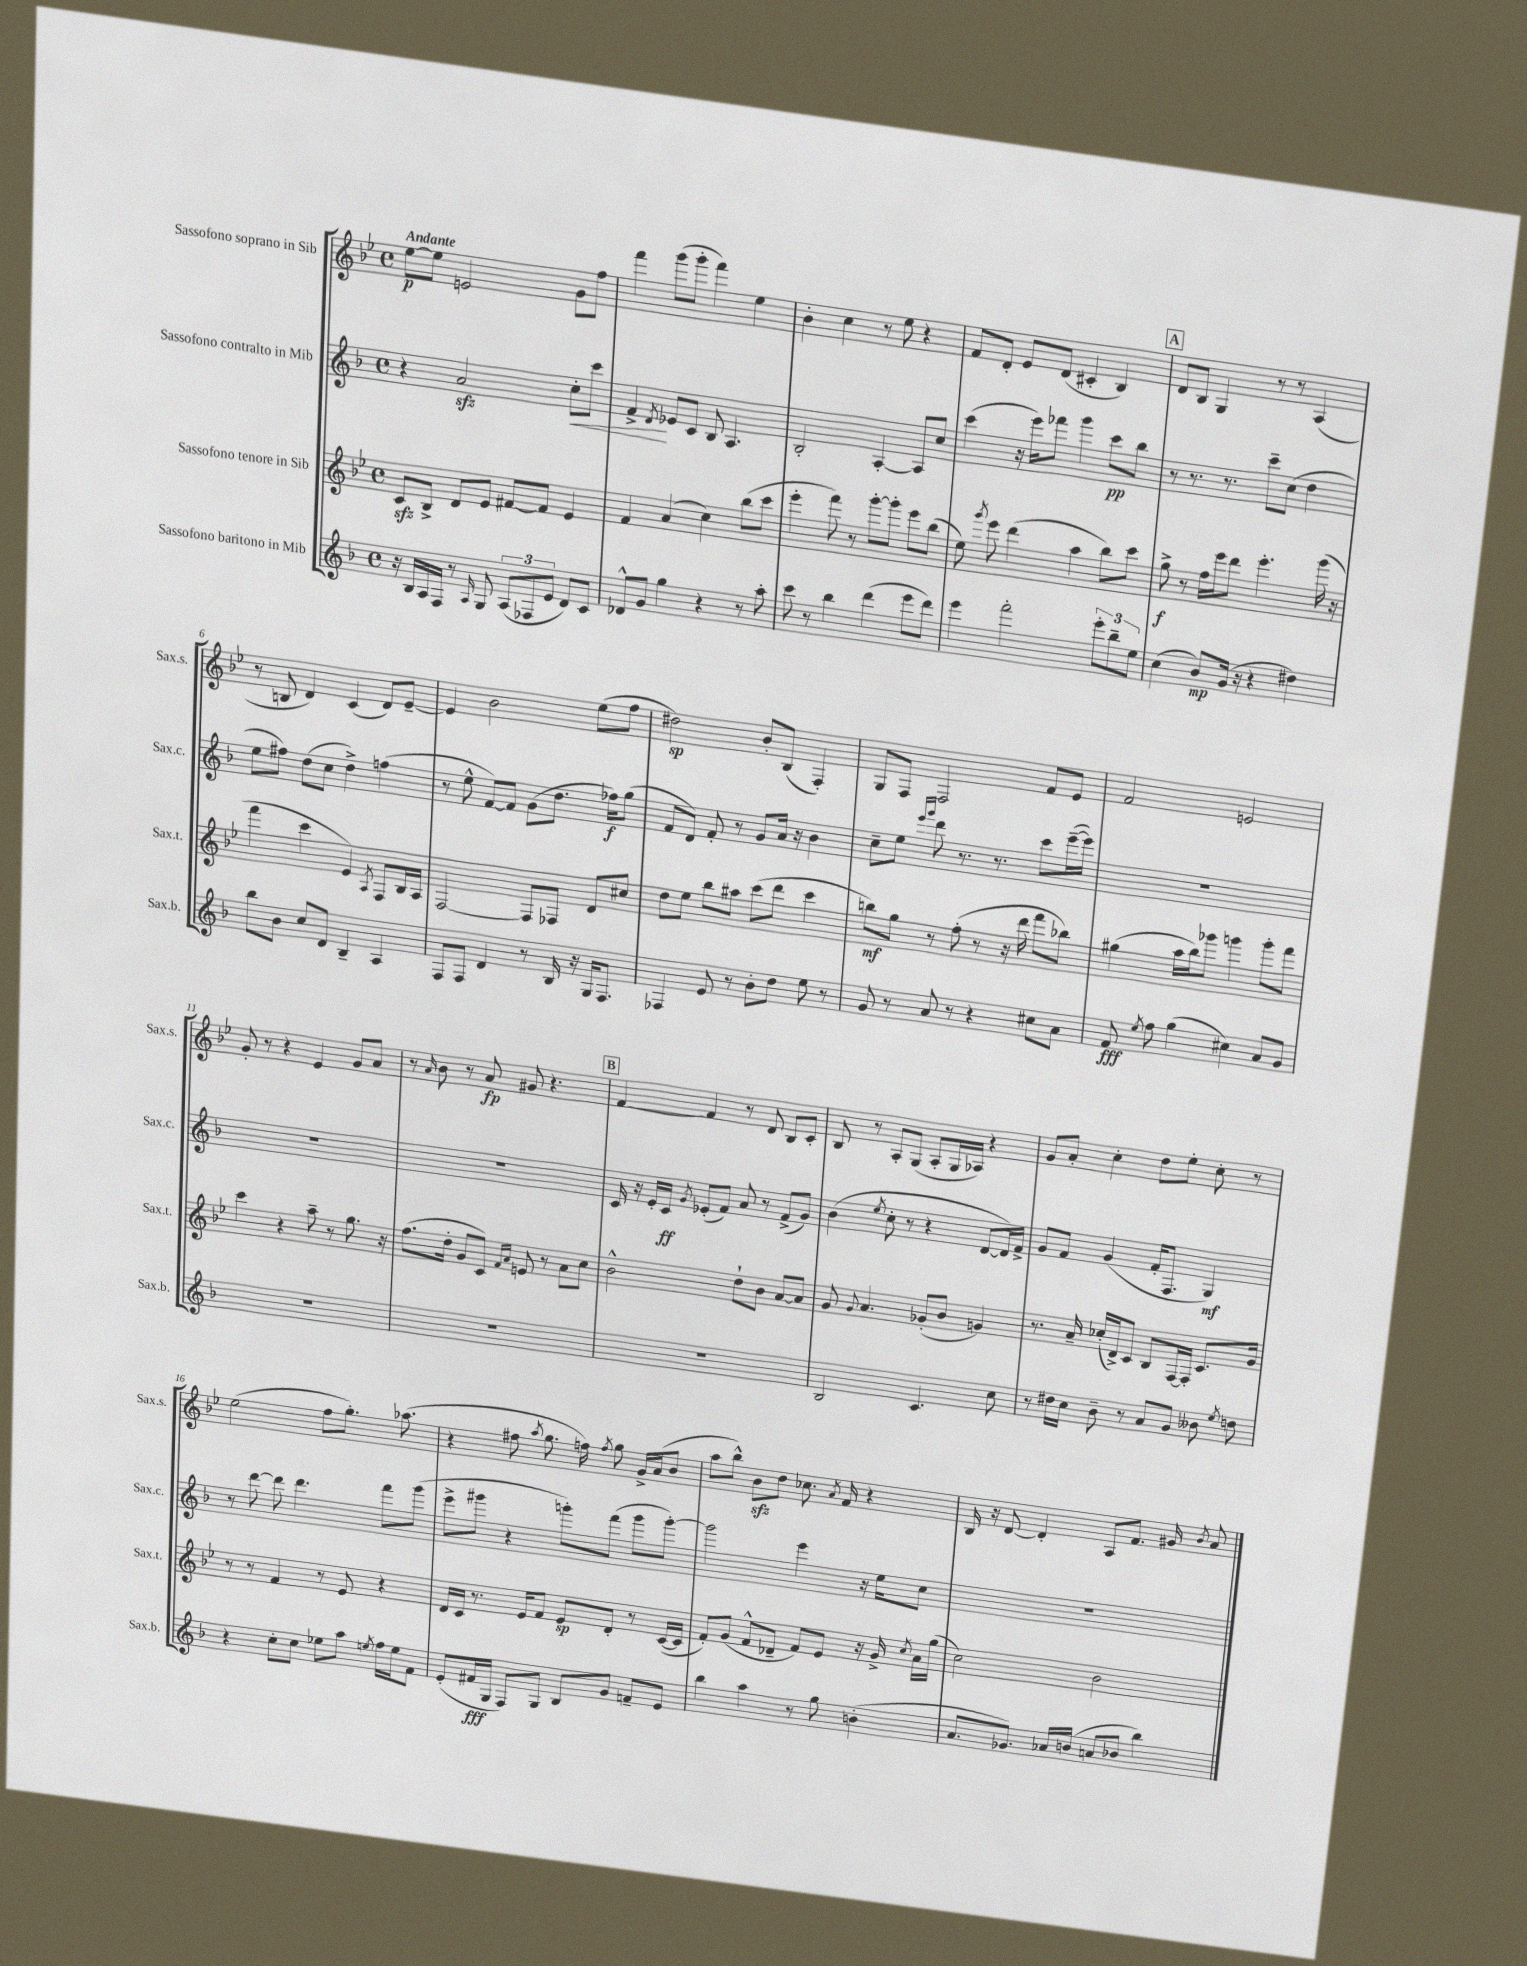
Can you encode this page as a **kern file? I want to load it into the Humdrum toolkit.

**kern	**dynam	**kern	**dynam	**kern	**dynam	**kern	**dynam
*part4	*part4	*part3	*part3	*part2	*part2	*part1	*part1
*staff4	*staff4	*staff3	*staff3	*staff2	*staff2	*staff1	*staff1
*I"Sassofono baritono in Mib	*	*I"Sassofono tenore in Sib	*	*I"Sassofono contralto in Mib	*	*I"Sassofono soprano in Sib	*
*I'Sax.b.	*	*I'Sax.t.	*	*I'Sax.c.	*	*I'Sax.s.	*
*clefG2	*	*clefG2	*	*clefG2	*	*clefG2	*
*k[b-]	*	*k[b-e-]	*	*k[b-]	*	*k[b-e-]	*
*M4/4	*	*M4/4	*	*M4/4	*	*M4/4	*
*met(c)	*	*met(c)	*	*met(c)	*	*met(c)	*
=1	=1	=1	=1	=1	=1	=1	=1
!	!	!	!	!	!	!LO:TX:a:B:t=Andante	!
16r	.	8czz/L	.	4r	.	[8ee-\L	p
16B-/LL	.	.	.	.	.	.	.
16A/	.	8B-^/J	.	.	.	8ee-\J]	.
16F/JJ	.	.	.	.	.	.	.
8r	.	8d/L	.	2azz/	.	2en/	.
16qqA/	.	.	.	.	.	.	.
8G/	.	8e-/J	.	.	.	.	.
(12A/L	.	[8f#X/L	.	.	.	.	.
12F-X/	.	.	.	.	.	.	.
.	.	8f#/J]	.	.	.	.	.
12e/J	.	.	.	.	.	.	.
!	!	!	!	!	!LO:HP:b	!	!
8d/L)	.	4e-/	.	8cc'\L	<	8g\L	.
8c/J	.	.	.	8ccc\J	.	8ff\J	.
=2	=2	=2	=2	=2	=2	=2	=2
8d-X^^/L	.	4f/	.	4f^/	.	4fff\	.
8g/J	.	.	.	.	.	.	.
.	.	.	.	8qd/	.	.	.
4gg\	.	(4a/	.	8e-X/L	[	(8ggg\L	.
.	.	.	.	8c/J	.	8ggg'\J	.
4r	.	4cc\)	.	8B-/	.	4fff\)	.
.	.	.	.	4.A/	.	.	.
8r	.	(8bb-\L	.	.	.	4ee-\	.
8aa'\	.	8ccc\J	.	.	.	.	.
=3	=3	=3	=3	=3	=3	=3	=3
8ccc\	.	4eee-'\	.	2B-'/	.	4b-'\	.
8r	.	.	.	.	.	.	.
4bb-\	.	8fff\)	.	.	.	4cc\	.
.	.	8r	.	.	.	.	.
(4ddd\	.	[8ggg'\L	.	[4A'/	.	8r	.
.	.	8ggg'\J]	.	.	.	8ee-\	.
8eee\L	.	8eee-\L	.	8A/L]	.	4r	.
8ddd\J)	.	(8bb-\J	.	8cc/J	.	.	.
=4	=4	=4	=4	=4	=4	=4	=4
4eee\	.	8ee-\)	.	(4ccc\	.	8f/L	.
.	.	8qggg/	.	.	.	.	.
.	.	8eee-\	.	.	.	8d'/J	.
2fff'\	.	(4ddd\	.	16r	.	8e-/L	.
.	.	.	.	16eee\KL)	.	.	.
.	.	.	.	8fff-X\J	.	(8d/J	.
.	.	4aa\	.	4ggg\	.	4c#X'/	.
12eee'\L	.	8bb-\L)	.	8ccc\L	pp	4B-/)	.
12bb-~\	.	.	.	.	.	.	.
.	.	8ccc\J	.	8bb-\J	.	.	.
12ee\J	.	.	.	.	.	.	.
!!LO:REH:place=s1:t=A
=5	=5	=5	=5	=5	=5	=5	=5
(4cc\	.	8gg^\	f	8r	.	8d/L	.
.	.	8r	.	8.r	.	8B-/J	.
8b-/L)	mp	16ff\LL	.	.	.	4G/	.
.	.	16eee-\J	.	8.r	.	.	.
(16g/Jk	.	8ddd\J	.	.	.	.	.
16r	.	.	.	.	.	.	.
4r	.	4.eee-'\	.	8ccc~\L	.	8r	.
.	.	.	.	(8cc\J	.	8r	.
4dd#X\)	.	.	.	4dd\	.	(4A/	.
.	.	(16ggg\	.	.	.	.	.
.	.	16r	.	.	.	.	.
!!LO:LB:g=z
=6	=6	=6	=6	=6	=6	=6	=6
8bb-\L	.	4fff\	.	8ee\L	.	8r	.
8b-\J	.	.	.	8ff#X\J)	.	8Bn/	.
8cc/L	.	4ccc\	.	(8dd\L	.	4d/)	.
8d/J	.	.	.	8cc\J	.	.	.
4B-~/	.	4e-/)	.	4dd^\)	.	(4c/	.
.	.	8qA/	.	.	.	.	.
4A/	.	8F/L	.	(4ffn\	.	8d/L)	.
.	.	16B-/L	.	.	.	[8e-~/J	.
.	.	16A/JJ	.	.	.	.	.
=7	=7	=7	=7	=7	=7	=7	=7
8F/L	.	[2F/	.	8r	.	4e-/]	.
8F/J	.	.	.	8ee^^\	.	.	.
4d/	.	.	.	[8f/L)	.	2b-\	.
.	.	.	.	8f/J]	.	.	.
8r	.	8F/L]	.	(8g\L	.	.	.
16B-/	.	8F-X/J	.	8.dd\J	.	.	.
16r	.	.	.	.	.	.	.
16G/KL	.	8d/L	.	.	.	(8ee-\L	.
8.F/J	.	.	.	16ff-X\KL)	f	.	.
.	.	8cc#X/J	.	(8gg\J	.	8ff\J	.
=8	=8	=8	=8	=8	=8	=8	=8
4F-X/	.	8dd\L	.	8f/L	.	2dd#X\)	sp
.	.	8ee-\J	.	8d/J)	.	.	.
8e/	.	8bb-\L	.	8f'/	.	.	.
8r	.	8aa#X\J	.	8r	.	.	.
8b-'\L	.	(8ccc\L	.	8g/L	.	8b-'/L	.
8dd\J	.	8ddd\J	.	16a/Jk	.	(8B-/J	.
.	.	.	.	16r	.	.	.
8ee\	.	4ccc\	.	4b-\	.	4F'/)	.
8r	.	.	.	.	.	.	.
=9	=9	=9	=9	=9	=9	=9	=9
8g/	.	8bbn\L)	mf	8cc~\L	.	8G/L	.
8r	.	8gg\J	.	8ee\J	.	8F/J	.
.	.	.	.	16qqeee/LL	.	.	.
.	.	.	.	16qqggg/JJ	.	.	.
8a/	.	8r	.	8ddd\	.	2F/	.
8r	.	(8ff'\	.	8.r	.	.	.
4r	.	8r	.	.	.	.	.
.	.	.	.	8.r	.	.	.
.	.	16r	.	.	.	.	.
.	.	16ddd\	.	.	.	.	.
8cc#X\L	.	8fff\L	.	8ccc\L	.	8f/L	.
8a\J	.	8bb-X\J)	.	([16eee~\L	.	8e-/J	.
.	.	.	.	16eee\JJ])	.	.	.
=10	=10	=10	=10	=10	=10	=10	=10
8f/	fff	(4gg#X\	.	1r	.	2f/	.
8qee/	.	.	.	.	.	.	.
8ff\	.	.	.	.	.	.	.
(4gg\	.	16aa\LL	.	.	.	.	.
.	.	16bb-\J)	.	.	.	.	.
.	.	8ggg-X\J	.	.	.	.	.
4cc#X\)	.	4gggn\	.	.	.	2en/	.
8a/L	.	8ggg'\L	.	.	.	.	.
8g/J	.	8fff\J	.	.	.	.	.
!!LO:LB:g=z
=11	=11	=11	=11	=11	=11	=11	=11
1r	.	4ccc\	.	1r	.	8g'/	.
.	.	.	.	.	.	8r	.
.	.	4r	.	.	.	4r	.
.	.	8aa~\	.	.	.	4e-/	.
.	.	8r	.	.	.	.	.
.	.	8.gg\	.	.	.	8g/L	.
.	.	.	.	.	.	8a/J	.
.	.	16r	.	.	.	.	.
=12	=12	=12	=12	=12	=12	=12	=12
1r	.	(8.ff\L	.	1r	.	8r	.
.	.	.	.	.	.	16qqa/	.
.	.	.	.	.	.	8b-\	.
.	.	16dd'\Jk	.	.	.	.	.
.	.	8g/L	.	.	.	8r	.
.	.	8c/J)	.	.	.	8a/	fp
.	.	16qqf/LL	.	.	.	.	.
.	.	16qqa/JJ	.	.	.	.	.
.	.	8en/	.	.	.	8g#X/	.
.	.	8r	.	.	.	4.r	.
.	.	8a\L	.	.	.	.	.
.	.	8cc\J	.	.	.	.	.
!!LO:REH:place=s1:t=B
=13	=13	=13	=13	=13	=13	=13	=13
1r	.	2b-^^\	.	16c/	.	[4f/	.
.	.	.	.	16r	.	.	.
.	.	.	.	16e'/LL	.	.	.
.	.	.	.	16c/JJ	ff	.	.
.	.	.	.	8qg/	.	.	.
.	.	.	.	(8e-X'/L	.	4f/]	.
.	.	.	.	8f/J)	.	.	.
.	.	8dd`\L	.	8a/	.	8r	.
.	.	8b-\J	.	8r	.	8d/	.
.	.	[8a/L	.	(8f^/L	.	8B-/L	.
.	.	8a/J]	.	8g/J)	.	8c'/J	.
=14	=14	=14	=14	=14	=14	=14	=14
2B-/	.	8g/	.	(4b-\	.	8B-/	.
.	.	8qqg/	.	.	.	.	.
.	.	4.a/	.	.	.	8r	.
.	.	.	.	8qee/	.	.	.
.	.	.	.	8cc'\	.	8A'/L	.
.	.	.	.	8r	.	(8G/J	.
4.c/	.	(8g-X'/L	.	4r	.	8A'/L	.
.	.	8b-/J	.	.	.	16G/L	.
.	.	.	.	.	.	16A-X/JJ)	.
.	.	4gn/)	.	[8d/L	.	4r	.
8cc\	.	.	.	16d/L])	.	.	.
.	.	.	.	16f^/JJ	.	.	.
=15	=15	=15	=15	=15	=15	=15	=15
8r	.	8.r	.	8g/L	.	8g/L	.
16dd#X\LL	.	.	.	8f/J	.	8a'/J	.
16cc\JJ	.	16a~/	.	.	.	.	.
8b-~\	.	(16cc-X'/LL	.	(4g/	.	4cc'\	.
.	.	16d^/J)	.	.	.	.	.
8r	.	8c/J	.	.	.	.	.
8a/L	.	8B-/L	.	16f'/KL	.	8dd\L	.
.	.	.	.	8.F/J	.	.	.
8g/J	.	[16F/L	.	.	.	8ee-'\J	.
.	.	16F'/JJ]	.	.	.	.	.
8b--X\	.	8.c/L	.	4G/)	mf	8cc'\	.
8qee/	.	.	.	.	.	.	.
8ddn\	.	.	.	.	.	8r	.
.	.	16g/Jk	.	.	.	.	.
!!LO:LB:g=z
=16	=16	=16	=16	=16	=16	=16	=16
4r	.	8r	.	8r	.	(2ee-\	.
.	.	8r	.	[8ddd\	.	.	.
8cc'\L	.	4f/	.	8ddd\]	.	.	.
8cc\J	.	.	.	4.ddd\	.	.	.
8ee-X\L	.	8r	.	.	.	8ff\L	.
8aa\J	.	8e-/	.	.	.	8.gg'\J)	.
8qeen/	.	.	.	.	.	.	.
16ff\LL	.	4r	.	8fff\L	.	.	.
16ee\J	.	.	.	.	.	(8.aa-X\	.
8f\J	.	.	.	(8ggg\J	.	.	.
=17	=17	=17	=17	=17	=17	=17	=17
(8e'/L	.	16d/LL	.	8eee^\L	.	4r	.
.	.	16c/JJ	.	.	.	.	.
16f#X/L	fff	8.r	.	8ggg#X\J	.	.	.
16G/JJ	.	.	.	.	.	.	.
8F/L)	.	.	.	4r	.	8ff#X\	.
.	.	16e-/KL	.	.	.	.	.
.	.	.	.	.	.	8qaa/	.
8G/J	.	8f/J	.	.	.	8.gg\	.
8B-/L	.	8e-/L	sp	8gggn'\L)	.	.	.
.	.	.	.	.	.	16ffn\)	.
.	.	.	.	.	.	8qff/	.
8g/J	.	8d'/J	.	(8fff\J	.	8gg\	.
8fn~/L	.	8r	.	8ggg\L	.	16g^/LL	.
.	.	.	.	.	.	(16a/J	.
8e/J	.	([16c/LL	.	[8ggg'\J)	.	8b-/J	.
.	.	16c/JJ]	.	.	.	.	.
=18	=18	=18	=18	=18	=18	=18	=18
4bb-\	.	8f'/L)	.	2ggg\]	.	8aa\L	.
.	.	(8g/J	.	.	.	8bb-^^\J)	.
4aa\	.	8f^^/L	.	.	.	8b-zz\L	.
.	.	8d-X~/J	.	.	.	8dd\J	.
8r	.	8f/L)	.	4eee\	.	8.cc-X\	.
8gg\	.	8e-/J	.	.	.	.	.
.	.	.	.	.	.	8qa/	.
.	.	.	.	.	.	16f/	.
(4bn'\	.	16r	.	16r	.	4r	.
.	.	16g^/	.	16ee\KL	.	.	.
.	.	8qcc/	.	.	.	.	.
.	.	16a\LL	.	8cc\J	.	.	.
.	.	(16gg\JJ	.	.	.	.	.
=19	=19	=19	=19	=19	=19	=19	=19
8.a/L	.	2cc\)	.	1r	.	16B-/	.
.	.	.	.	.	.	16r	.
.	.	.	.	.	.	[8d/	.
8.g-X/J)	.	.	.	.	.	.	.
.	.	.	.	.	.	4d'/]	.
16a-X/LL	.	.	.	.	.	.	.
(16bn/JJ	.	.	.	.	.	.	.
8an/L	.	2b-\	.	.	.	8A/L	.
8b-X/J	.	.	.	.	.	8.f/J	.
4bb-\)	.	.	.	.	.	.	.
.	.	.	.	.	.	16g#X/	.
.	.	.	.	.	.	8qb-/	.
.	.	.	.	.	.	8a/	.
==	==	==	==	==	==	==	==
*-	*-	*-	*-	*-	*-	*-	*-
